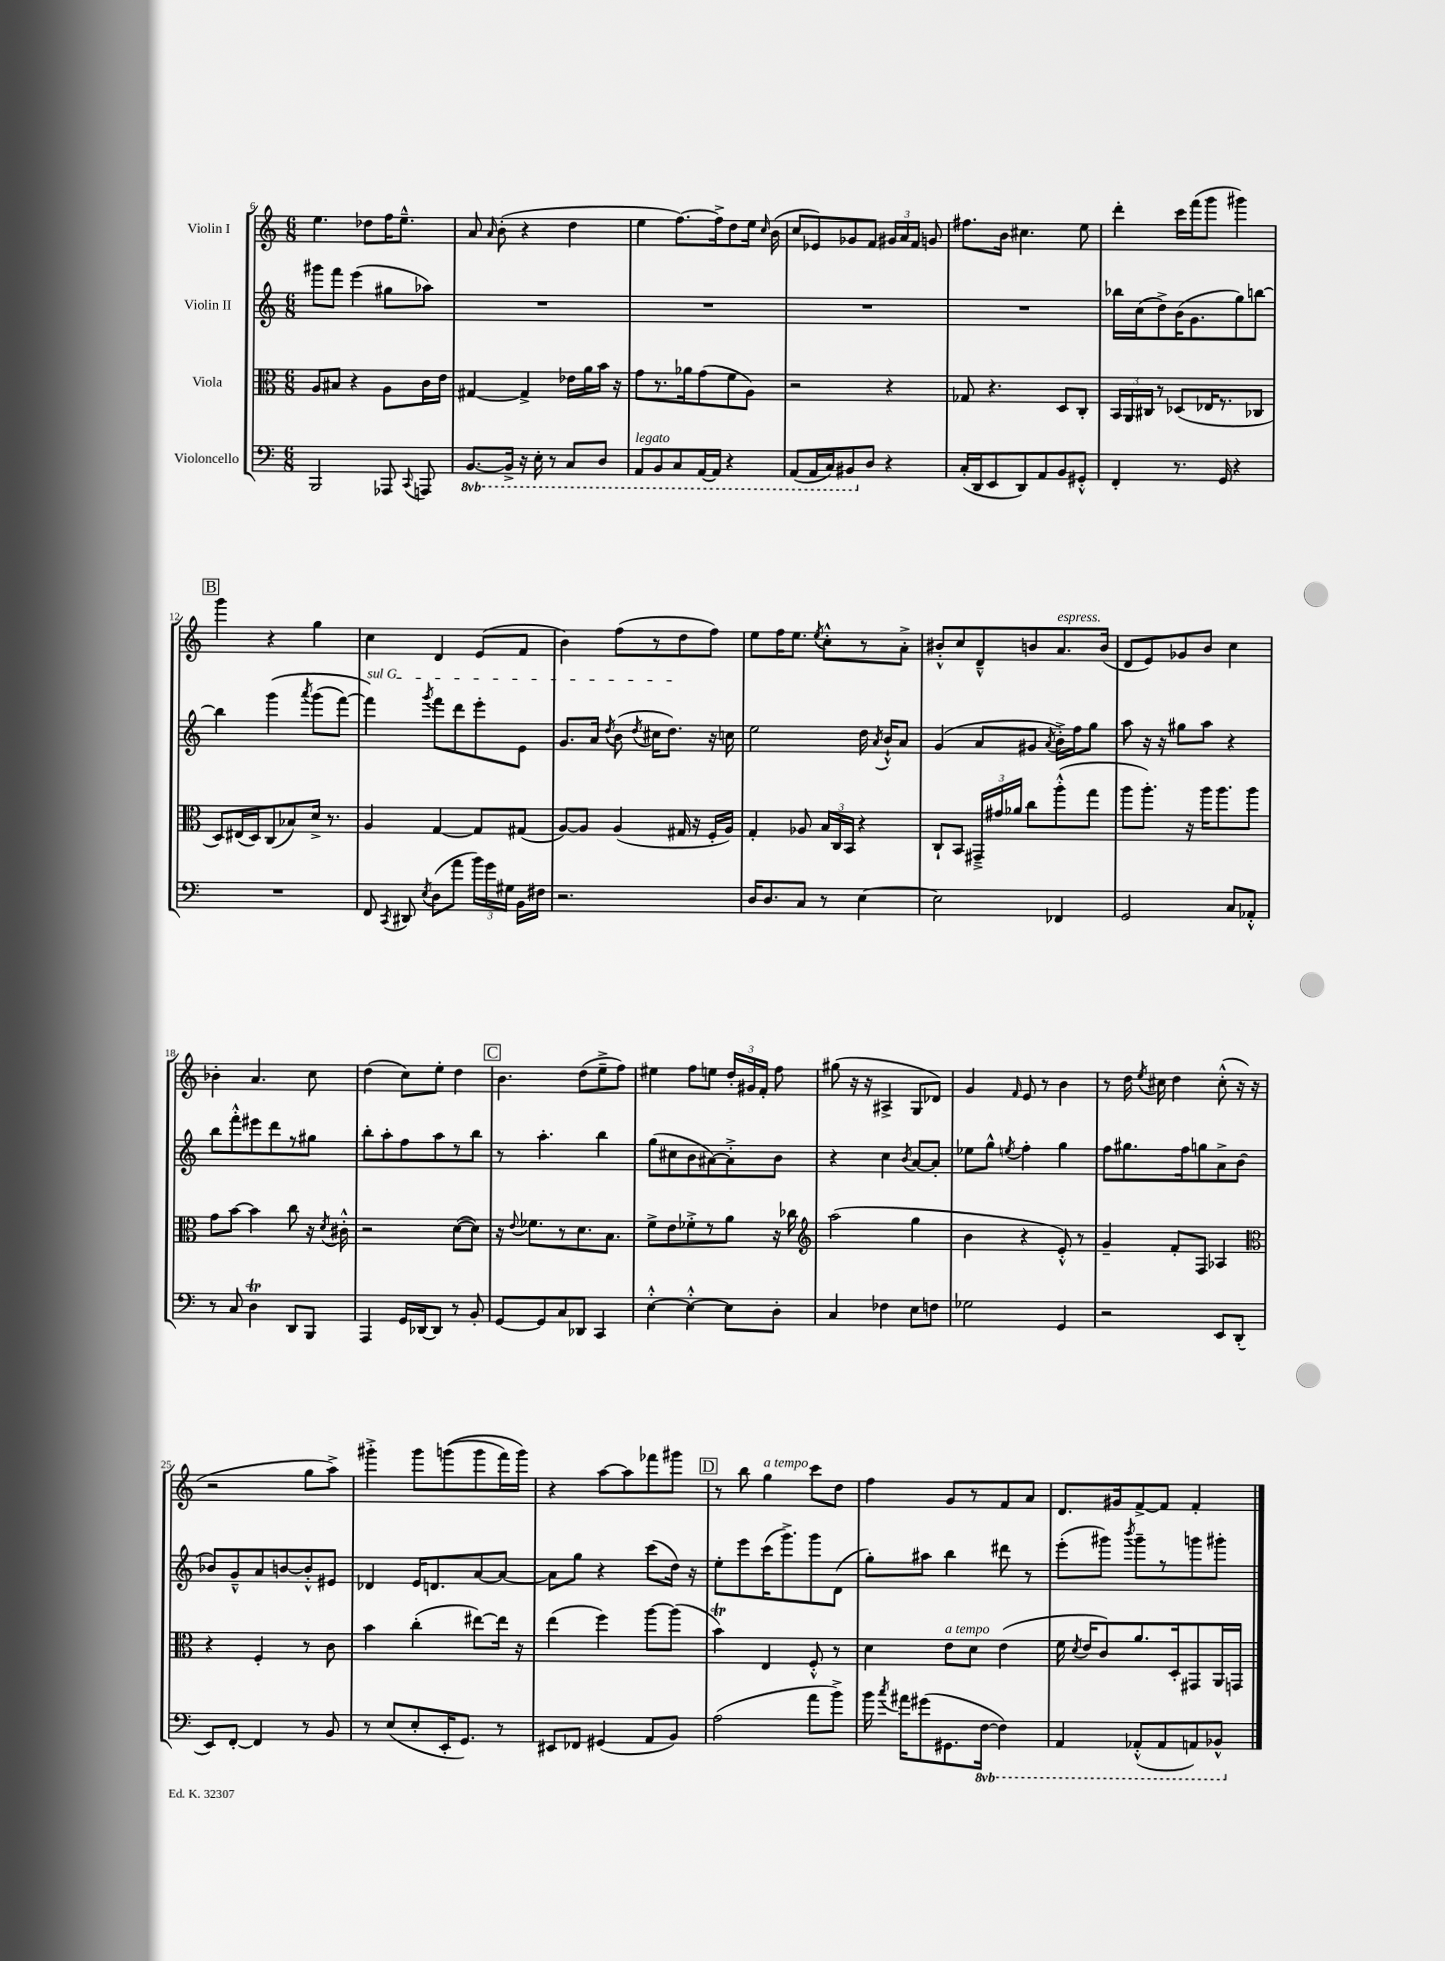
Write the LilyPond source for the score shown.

<<
\new StaffGroup <<
\new Staff = "s0" \with { instrumentName = "Violin I" } {
    \clef treble \key c \major \numericTimeSignature \time 6/8
    \autoBeamOff e''4. des''8[ f''16 e''8.]---^ |
    a'8 \grace { a'16 } b'8-.( r4 d''4 |
    e''4 f''8.[~) f''16-> d''8 e''16] \grace { c''16 } b'16( |
    c''8[ ees'8) ges'8 f'8] \tuplet 3/2 { gis'16[ a'16 f'16] } g'8 |
    fis''8.[ b'16] cis''4. e''8 |
    d'''4-. c'''16[ f'''16( g'''8] gis'''4) |
    \mark \markup { \box "B" } g'''4 r4 g''4 |
    c''4 d'4 e'8[( f'8] |
    b'4) f''8[( r8 d''8 f''8]) |
    e''8[ f''16 e''8.] \acciaccatura { e''8 } c''8[-.-^ r8 a'8]-.-> |
    bis'8[-.-^ c''8 d'8---^ b'8 a'8.^\markup { \italic "espress." } b'16]( |
    d'8[ e'8) ges'8 b'8] c''4 |
    bes'4-. a'4. c''8 |
    d''4( c''8[) e''8]-. d''4 |
    \mark \markup { \box "C" } b'4. d''8[( e''8---> f''8]) |
    eis''4 f''8[ e''8] \tuplet 3/2 { d''16[-. gis'16 f'16]-. } f''8 |
    gis''8( r16 r16 ais4-> g8[ des'8]) |
    g'4 \grace { f'16 } e'8 r8 b'4 |
    r8 d''16 \acciaccatura { e''8 } cis''16 d''4 cis''8-.-^( r16 r16 |
    r2 g''8[ a''8]->) |
    gis'''4-.-> gis'''8[ g'''8(\( g'''8 f'''16) g'''16]\) |
    r4 a''8[~ a''8 fes'''8 gis'''8] |
    \mark \markup { \box "D" } r8 b''8 g''4^\markup { \italic "a tempo" } c'''8[ d''8] |
    f''4 g'8[ r8 f'8 a'8] |
    d'8.[ gis'16 f'8~-> f'8] f'4-. \bar "|." |
}
\new Staff = "s1" \with { instrumentName = "Violin II" } {
    \clef treble \key c \major \numericTimeSignature \time 6/8
    \autoBeamOff gis'''8[ f'''8] e'''4( gis''8[ aes''8]) |
    R2. |
    R2. |
    R2. |
    R2. |
    bes''16[ c''16( d''8->) b'16( g'8. g''8) b''8]~ |
    \mark \markup { \box "B" } b''4 g'''4\( \acciaccatura { a'''8 } g'''8[( f'''8]~) |
    \once \override TextSpanner.bound-details.left.text = \markup { \italic "sul G" } f'''4\startTextSpan\) \acciaccatura { g'''8 } f'''8[ d'''8 e'''8-. e'8] |
    g'8.[ a'16] \acciaccatura { d''8 } b'8( \acciaccatura { d''8 } cis''16[ d''8.]\stopTextSpan) r16 c''16 |
    e''2 d''16 \acciaccatura { a'8 } b'16[-!-^ a'8] |
    g'4( a'8[ gis'8] \acciaccatura { a'8 } b'16[-.->) f''16 g''8] |
    a''8 r16 r16 gis''8[ a''8] r4 |
    b''8[ f'''8-.-^ eis'''8 d'''8 r8 gis''8] |
    b''8[-. a''8-. f''8 a''8 r8 b''8] |
    \mark \markup { \box "C" } r8 a''4.-. b''4 |
    g''8[( cis''8 b'8 ais'8~) ais'8-.-> b'8] |
    r4 c''4 \acciaccatura { b'8 } a'8[~ a'8]-. |
    ees''8[ g''8]-^ \acciaccatura { e''8 } f''4-. g''4 |
    f''8[ gis''8. f''16 g''8 a'8-> b'8]( |
    bes'8[) g'8---^ a'8 b'8~ b'8-.-^ eis'8] |
    des'4 e'16[ d'8. a'8~ a'8]~ |
    a'8[ g''8] r4 c'''8[( d''16]) r16 |
    \mark \markup { \box "D" } e''8[-. e'''8 c'''16( g'''8.->) g'''8 d'8]( |
    g''8[-.) ais''8] b''4 dis'''8 r8 |
    e'''8[-.( gis'''8]) \acciaccatura { b'''8 } gis'''8[-- r8 g'''8 gis'''8]-. \bar "|." |
}
\new Staff = "s2" \with { instrumentName = "Viola" } {
    \clef alto \key c \major \numericTimeSignature \time 6/8
    \autoBeamOff a8[ bis8] r4 a8[ c'16 e'16] |
    gis4~ gis4-> ees'16[ a'16 b'16] r16 |
    g'8[ r8. aes'16 g'8( f'8 a8]) |
    r2 r4 |
    ges8 r4. d8[ c8]-. |
    \tuplet 3/2 { b,16[ a,16 cis16] } r8 des8[( ees16 r8. ces8] |
    \mark \markup { \box "B" } d8[) eis16( d16) c8( bes8) d'16]-> r8. |
    a4 g4~ g8[ gis8]( |
    a8[~) a8] a4( gis16 r16 f16[-. a16]) |
    g4-. aes8 \tuplet 3/2 { b16[ c16 b,16] } r4 |
    c8[-! b,8] \tuplet 3/2 { gis,16[---> gis'16 aes'16] } c''8[ a''8-.-^( g''8] |
    a''8[ a''8.]-.) r16 a''16[ a''8. a''8] |
    g'8[ b'8]~ b'4 c''8 r16 \acciaccatura { d'8 } cis'16-.-^ |
    r2 d'8[~( d'8]) |
    \mark \markup { \box "C" } r16 \appoggiatura { e'8 } fes'8.[ r8 d'8. b8.] |
    f'8[-> e'8 fes'8-.-> r8 a'8] r16 ces''16 |
    \clef treble a''2( g''4 |
    b'4 r4 e'8-.-^) r8 |
    g'4-- f'8[-. f8] aes4 |
    \clef alto r4 f4-. r8 c'8 |
    b'4 c''4-.( eis''8[~) eis''16] r16 |
    e''4( f''4) a''8[~ a''8]( |
    \mark \markup { \box "D" } b'4\trill) e4 f8-.-^ r8 |
    d'4 e'8[^\markup { \italic "a tempo" } d'8] e'4( |
    f'16 \acciaccatura { d'8 } e'16[ c'8) a'8. d16-. gis,8 a,16 g,16] \bar "|." |
}
\new Staff = "s3" \with { instrumentName = "Violoncello" } {
    \clef bass \key c \major \numericTimeSignature \time 6/8 \set Staff.ottavationMarkups = #ottavation-simple-ordinals
    \autoBeamOff b,,2 aes,,8 \appoggiatura { c,8 } a,,8 |
    \ottava #-1 b,,8.[~ b,,16]-> r16 e,16-. r8 c,8[ d,8] |
    a,,8[^\markup { \italic "legato" } b,,8 c,8 a,,16~ a,,16] r4 |
    a,,8[( a,,16 c,16) bis,,8 \ottava #0 d8] r4 |
    c16[-.( d,16 e,8 d,8) a,8 b,8 gis,8]-.-^ |
    f,4-. r8. g,16 r4 |
    \mark \markup { \box "B" } R2. |
    f,8 \acciaccatura { c,8 } dis,8 \acciaccatura { e8 } d8[( a'8] \tuplet 3/2 { b'16[) g'16 gis16] } b,16[ fis16] |
    r2. |
    d16[ d8. c8] r8 e4~ |
    e2 fes,4 |
    g,2 c8[ aes,8]-.-^ |
    r8 c8 d4\trill d,8[ b,,8] |
    a,,4 g,16[ des,16~ des,8] r8 b,8-. |
    \mark \markup { \box "C" } g,8[~ g,8 c8 des,8] c,4 |
    e4~-.-^ e4~-.-^ e8[ d8]-. |
    c4 fes4 e8[ f8] |
    ges2 g,4 |
    r2 e,8[ d,8]-.( |
    e,8[) f,8]~-. f,4 r8 b,8 |
    r8 e8[( e8-. e,16-. g,8.]) r8 |
    eis,8[ fes,8] gis,4( a,8[ b,8]) |
    \mark \markup { \box "D" } a2( a'8[ b'8]->) |
    b'16 \acciaccatura { c''8 } ais'16[ gis'8( gis,8. \ottava #-1 f,16]~ f,4) |
    a,,4 aes,,8[-.-^( aes,,8 a,,8) bes,,8]-^ \ottava #0 \bar "|." |
}
>>
>>
\layout { \context { \Score currentBarNumber = #6 } }
